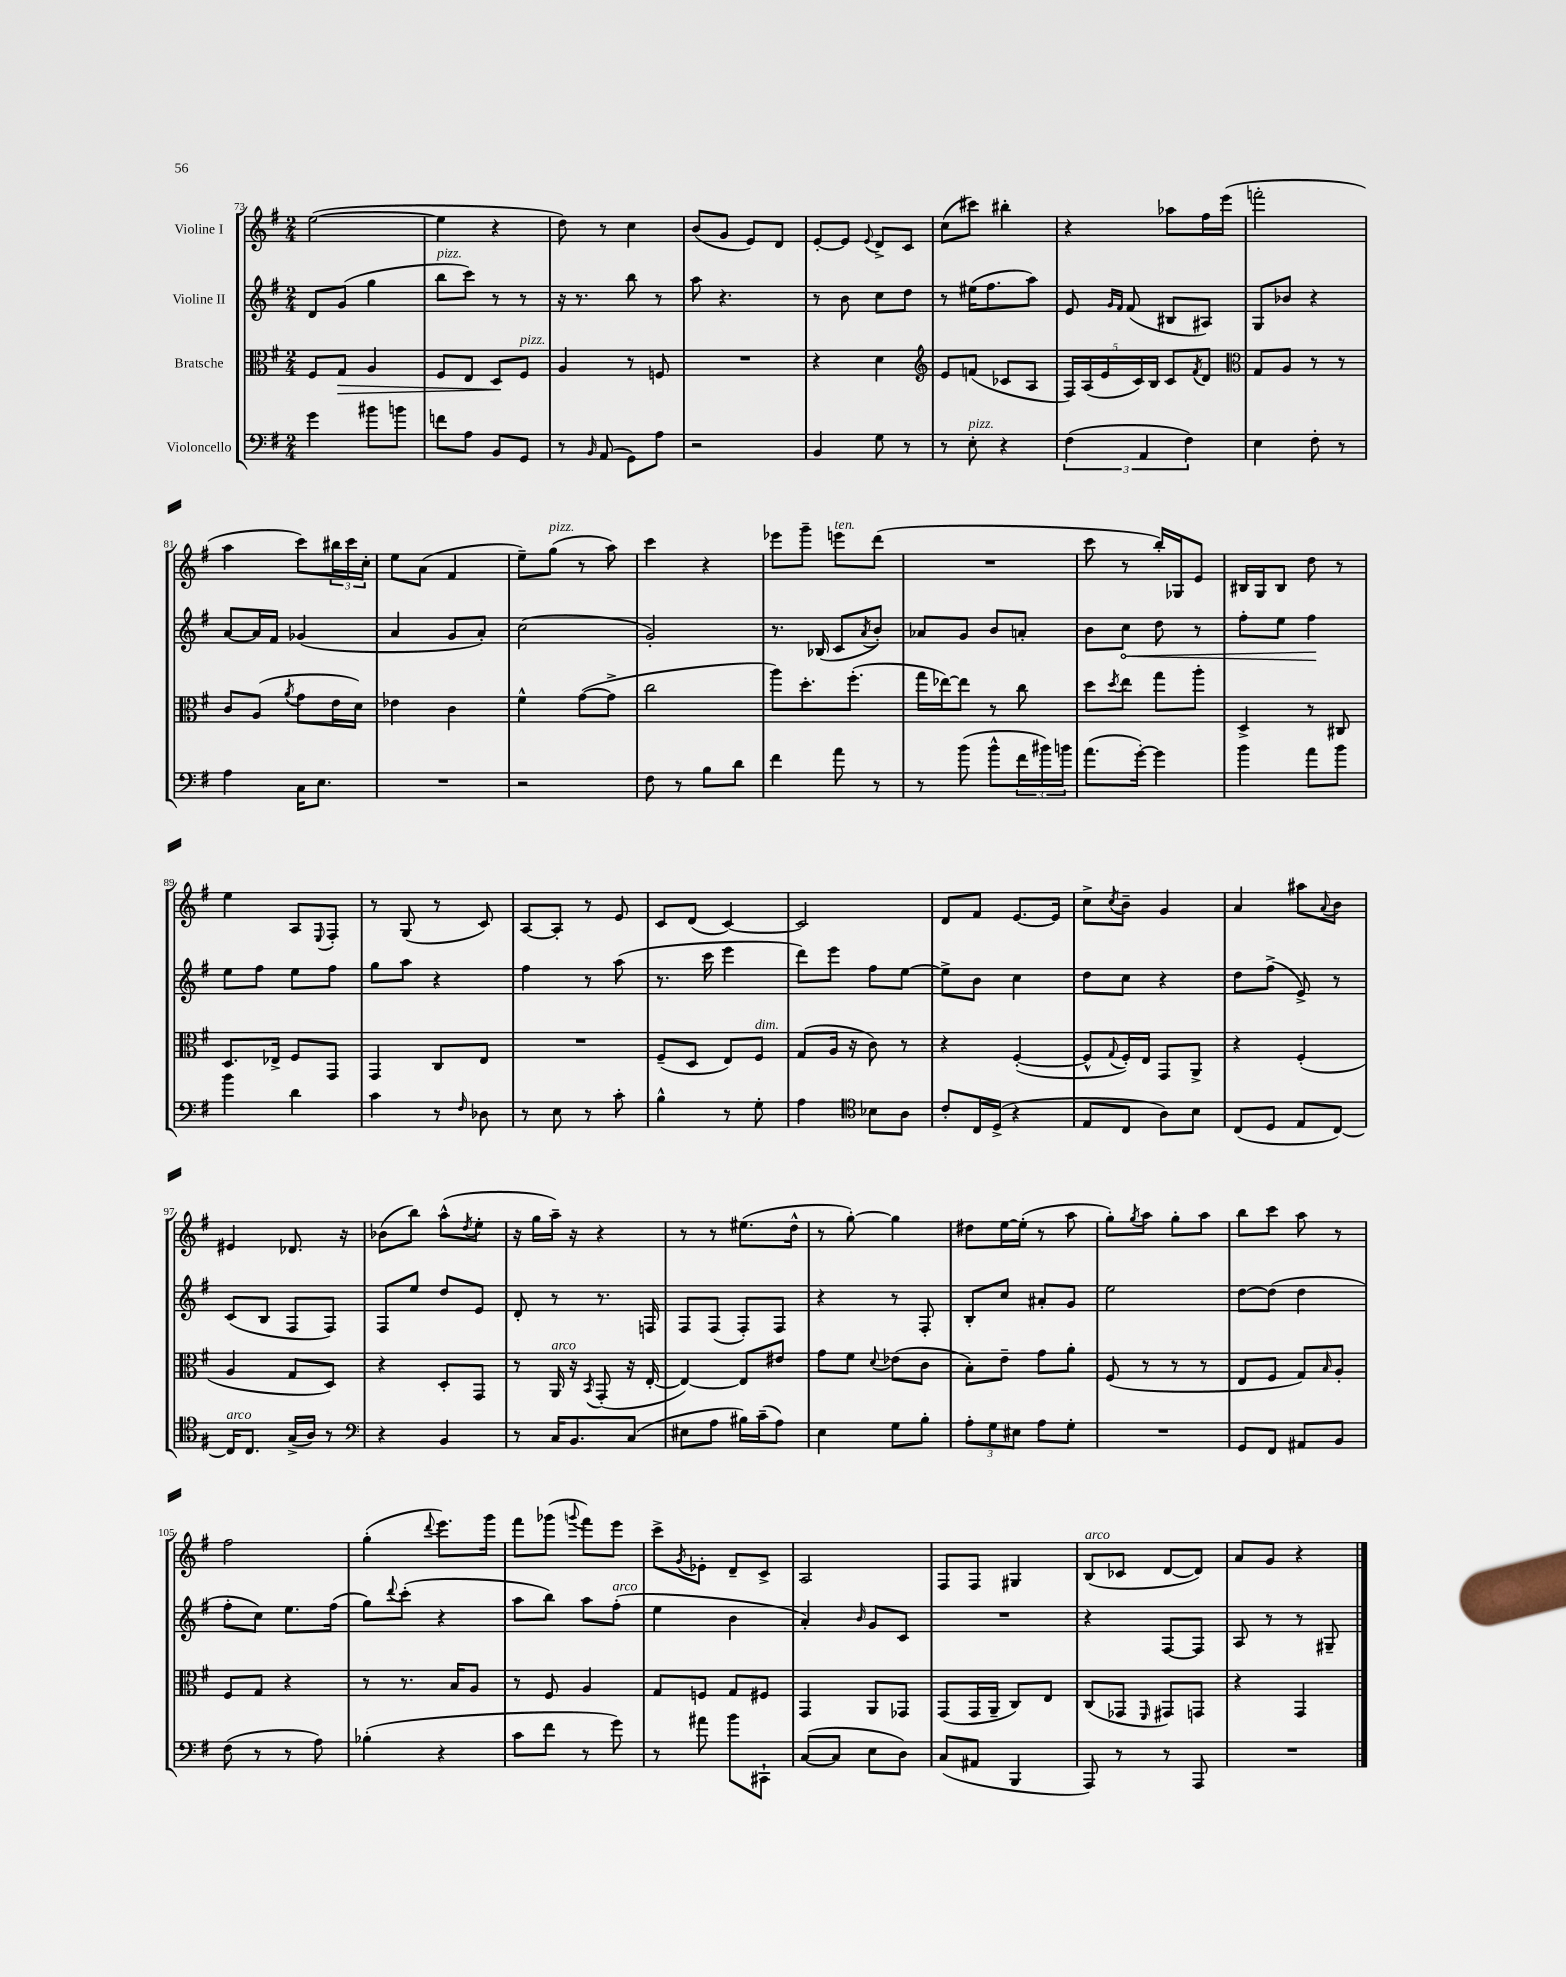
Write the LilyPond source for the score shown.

<<
\new StaffGroup <<
\new Staff = "s0" \with { instrumentName = "Violine I" } {
    \clef treble \key g \major \numericTimeSignature \time 2/4
    e''2~( |
    e''4 r4 |
    d''8) r8 c''4 |
    b'8( g'8 e'8) d'8 |
    e'8~-. e'8 \appoggiatura { e'8 } d'8-> c'8 |
    c''8( cis'''8) bis''4-. |
    r4 aes''8 fis''16 e'''16( |
    f'''2-. |
    a''4 c'''8) \tuplet 3/2 { bis''16 c'''16 c''16-. } |
    e''8 a'8( fis'4 |
    e''8--) g''8^\markup { \italic "pizz." }( r8 a''8) |
    c'''4 r4 |
    ees'''8 g'''8-- e'''8^\markup { \italic "ten." } d'''8( |
    R2 |
    c'''8 r8 b''16-.) ges16 e'8 |
    bis16 g16 bis8 d''8 r8 |
    e''4 a8 \appoggiatura { e8 } fis8-. |
    r8 g8( r8 c'8) |
    a8~ a8-. r8 e'8 |
    c'8 d'8( c'4~) |
    c'2 |
    d'8 fis'8 e'8.~ e'16 |
    c''8-> \acciaccatura { c''8 } b'8-- g'4 |
    a'4 ais''8 \appoggiatura { a'8 } b'8 |
    eis'4 des'8. r16 |
    bes'8( b''8) a''8-^( \acciaccatura { d''8 } e''8-. |
    r16 g''16 a''16--) r16 r4 |
    r8 r8 eis''8.( d''16-^ |
    r8 g''8~-.) g''4 |
    dis''8 e''16~ e''16-.( r8 a''8 |
    g''8-.) \acciaccatura { g''8 } a''8 g''8-. a''8 |
    b''8 c'''8 a''8 r8 |
    fis''2 |
    g''4-.( \appoggiatura { d'''8 } e'''8.) g'''16 |
    fis'''8 ges'''8( \appoggiatura { g'''8 } fis'''8) e'''8 |
    c'''8-> \acciaccatura { g'8 } ees'8-. d'8-- c'8-> |
    a2 |
    fis8 fis8 gis4 |
    b8^\markup { \italic "arco" }( ces'8 d'8~ d'8) |
    a'8 g'8 r4 \bar "|." |
}
\new Staff = "s1" \with { instrumentName = "Violine II" } {
    \clef treble \key g \major \numericTimeSignature \time 2/4
    d'8 g'8( g''4 |
    b''8^\markup { \italic "pizz." } c'''8) r8 r8 |
    r16 r8. b''8 r8 |
    a''8 r4. |
    r8 b'8 c''8 d''8 |
    r8 eis''16( fis''8. a''8) |
    e'8 \grace { g'16 fis'16 } fis'8( bis8 ais8) |
    g8 bes'8 r4 |
    a'8~ a'16 fis'16 ges'4( |
    a'4 g'8 a'8-.) |
    c''2( |
    g'2-.) |
    r8. bes16( c'8 \acciaccatura { a'8 } b'8-.) |
    aes'8 g'8 b'8 a'8-. |
    b'8 \once \override Hairpin.circled-tip = ##t c''8\< d''8 r8 |
    fis''8-. e''8 fis''4\! |
    e''8 fis''8 e''8 fis''8 |
    g''8 a''8 r4 |
    fis''4 r8 a''8( |
    r8. c'''16 e'''4 |
    d'''8) e'''8 fis''8 e''8~ |
    e''8-> b'8 c''4 |
    d''8 c''8 r4 |
    d''8 fis''8->( e'8->) r8 |
    c'8( b8 fis8 fis8) |
    fis8 e''8 d''8 e'8 |
    d'8-. r8 r8. f16 |
    fis8 fis8( fis8-.) fis8 |
    r4 r8 fis8-. |
    b8-. c''8 ais'8-. g'8 |
    e''2 |
    d''8~ d''8( d''4 |
    fis''8-. c''8) e''8. fis''16( |
    g''8) \appoggiatura { d'''8 } c'''8-.( r4 |
    a''8 b''8) a''8 fis''8-.^\markup { \italic "arco" }( |
    e''4 b'4 |
    a'4-.) \grace { b'16 } g'8 c'8 |
    R2 |
    r4 fis8~ fis8 |
    a8 r8 r8 gis8-- \bar "|." |
}
\new Staff = "s2" \with { instrumentName = "Bratsche" } {
    \clef alto \key g \major \numericTimeSignature \time 2/4
    fis8 g8\> a4 |
    fis8 e8 d8\! fis8^\markup { \italic "pizz." } |
    a4 r8 f8 |
    R2 |
    r4 d'4 |
    \clef treble e'8 f'8( ces'8 a8 |
    \tuplet 5/4 { fis16) a16( e'16 c'16) b16 } c'8 \acciaccatura { fis'8 } d'8 |
    \clef alto g8 a8 r8 r8 |
    c'8 a8( \acciaccatura { a'8 } g'8 e'16 d'16) |
    ees'4 c'4 |
    fis'4-^ g'8~( g'8-> |
    c''2 |
    a''8) d''8.-. fis''8.-.( |
    g''16 ees''16~) ees''8 r8 c''8 |
    d''8 \acciaccatura { d''8 } e''8 g''8 a''8-. |
    d4-> r8 cis8 |
    d8. ees16-> fis8 g,8 |
    g,4 c8 e8 |
    R2 |
    fis8--( d8 e8) fis8^\markup { \italic "dim." } |
    g8( a16 r16 c'8) r8 |
    r4 fis4~-.( |
    fis8-^ \appoggiatura { g8 } fis16-.) e16 g,8 a,8-> |
    r4 fis4-.( |
    a4 g8 d8) |
    r4 d8-. g,8 |
    r8 a,16^\markup { \italic "arco" } r16 \acciaccatura { b,8 } g,8-.( r16 e16~-. |
    e4~) e8 eis'8 |
    g'8 fis'8 \appoggiatura { d'8 } ees'8( c'8 |
    b8-.) e'8-- g'8 a'8-. |
    fis8( r8 r8 r8 |
    e8 fis8 g8) \grace { b16 } a8-. |
    fis8 g8 r4 |
    r8 r8. b16 a8 |
    r8 fis8 a4 |
    g8 f8 g8 fis8 |
    g,4 a,8 ges,8 |
    g,8( g,16 a,16-- c8) e8 |
    c8( ges,8 \grace { fis,16 } gis,8) g,8 |
    r4 g,4 \bar "|." |
}
\new Staff = "s3" \with { instrumentName = "Violoncello" } {
    \clef bass \key g \major \numericTimeSignature \time 2/4
    g'4 bis'8 b'8 |
    f'8 a8 b,8 g,8 |
    r8 \grace { b,16 } a,8( g,8) a8 |
    r2 |
    b,4 g8 r8 |
    r8 e8-.^\markup { \italic "pizz." } r4 |
    \tuplet 3/2 { fis4( a,4 fis4) } |
    e4 fis8-. r8 |
    a4 c16 e8. |
    R2 |
    r2 |
    fis8 r8 b8 d'8 |
    fis'4 a'8 r8 |
    r8 b'8( b'8-^ \tuplet 3/2 { fis'16 bis'16) b'16 } |
    a'8.( g'16~-.) g'4 |
    b'4 a'8 b'8 |
    b'4 d'4 |
    c'4 r8 \grace { fis16 } des8 |
    r8 e8 r8 c'8-. |
    b4-^ r8 g8-. |
    a4 \clef tenor bes8 a8 |
    c'8-. c16 d16->( r4 |
    e8 c8 a8) b8 |
    c8( d8 e8 c8~) |
    c16^\markup { \italic "arco" } c8. g16->( a16) r8 |
    \clef bass r4 b,4 |
    r8 c16 b,8. c8( |
    eis8 a8 bis16) c'16--( a8) |
    e4 g8 b8-. |
    \tuplet 3/2 { a8-. g8 eis8 } a8 g8-. |
    R2 |
    g,8 fis,8 ais,8 b,8 |
    fis8( r8 r8 a8) |
    bes4-.( r4 |
    c'8 fis'8 r8 g'8) |
    r8 ais'8 b'8 cis,8-! |
    c8~( c8 e8 d8) |
    c8( ais,8 b,,4 |
    a,,8) r8 r8 a,,8 |
    R2 \bar "|." |
}
>>
>>
\layout { \context { \Score currentBarNumber = #73 } }
